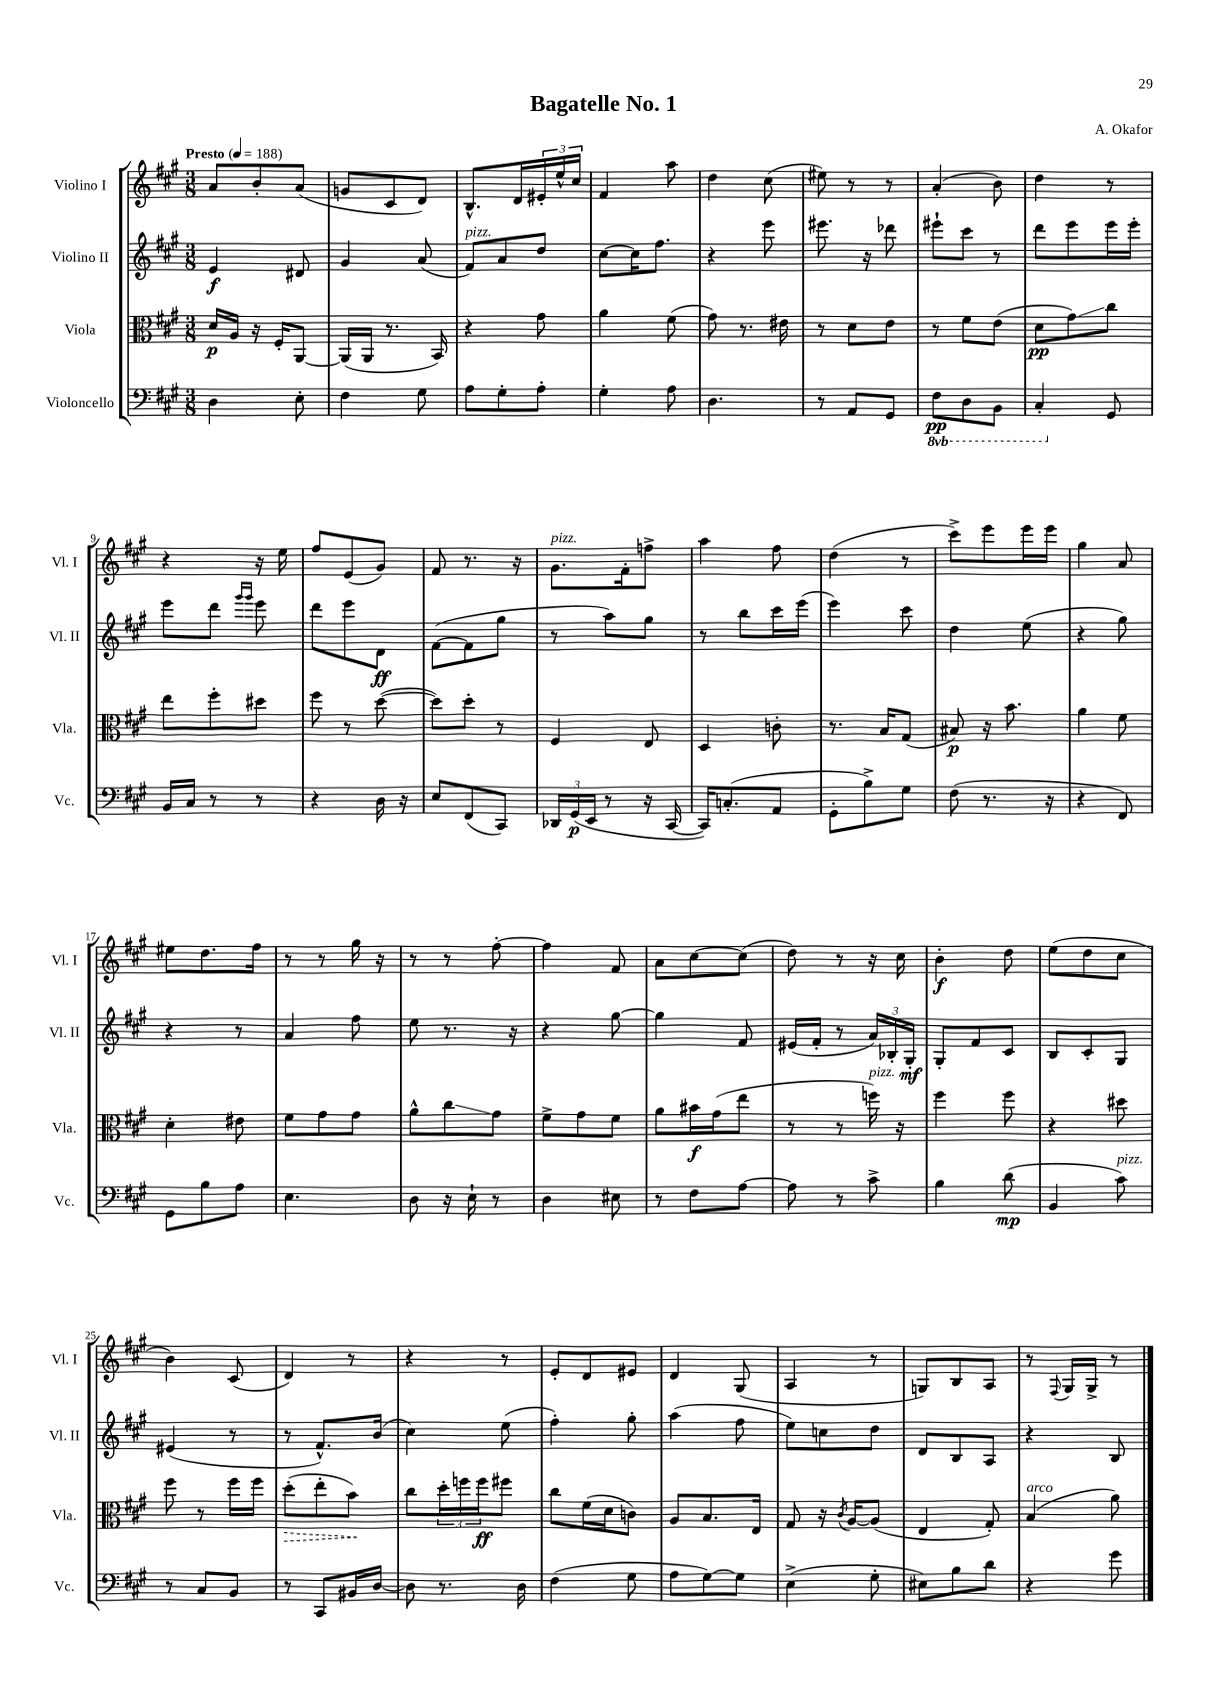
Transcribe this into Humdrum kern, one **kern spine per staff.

**kern	**kern	**kern	**kern
*staff4	*staff3	*staff2	*staff1
*clefF4	*clefC3	*clefG2	*clefG2
*k[f#c#g#]	*k[f#c#g#]	*k[f#c#g#]	*k[f#c#g#]
*M3/8	*M3/8	*M3/8	*M3/8
*MM188	*MM188	*MM188	*MM188
4D	16d	4e	8a
.	16A	.	.
.	16r	.	8b'
.	16F#'	.	.
8E'	[8AA	8d#	(8a
=	=	=	=
4F#	(16AA]	4g#	8g
.	16AA	.	.
.	8.r	.	8c#
8G#	.	(8a	8d)
.	16BB)	.	.
=	=	=	=
8A	4r	8f#)	8.B^^
8G#'	.	8a	.
.	.	.	16d
8A'	8g#	8dd	24e#'
.	.	.	24ee^^
.	.	.	24cc#
=	=	=	=
4G#'	4a	[8cc#	4f#
.	.	16cc#]	.
.	.	8.ff#	.
8A	(8f#	.	8aa
=	=	=	=
4.D	8g#)	4r	4dd
.	8.r	.	.
.	.	8eee	(8cc#
.	16e#	.	.
=	=	=	=
8r	8r	8.eee#	8ee#)
8AA	8d	.	8r
.	.	16r	.
8GG#	8e	8ddd-	8r
=	=	=	=
8FF#	8r	8eee#`	(4a'
8DD	8f#	8ccc#	.
8BBB	(8e	8r	8b)
=	=	=	=
4CC#'	8d	8ddd	4dd
.	8g#)	8eee	.
8GG#	8cc#	16eee	8r
.	.	16eee'	.
=	=	=	=
16BB	8ee	8eee	4r
16C#	.	.	.
8r	8ff#'	8ddd	.
.	.	16qqggg#	.
.	.	16qqggg#	.
8r	8dd#	8eee	16r
.	.	.	16ee
=	=	=	=
4r	8ff#	8ddd	8ff#
.	8r	8eee	(8e
16D	([8dd	8d	8g#)
16r	.	.	.
=	=	=	=
8E	8dd])	([8f#	8f#
(8FF#	8dd'	8f#]	8.r
8CC#)	8r	8gg#	.
.	.	.	16r
=	=	=	=
24DD-	4F#	8r	8.g#
(24GG#	.	.	.
24EE	.	.	.
8r	.	8aa)	.
.	.	.	16f#'
16r	8E	8gg#	8ff^
[16CC#	.	.	.
=	=	=	=
16CC#])	4D	8r	4aa
(8.C'	.	.	.
.	.	8bb	.
8AA	8c'	16ccc#	8ff#
.	.	(16eee	.
=	=	=	=
8GG#'	8.r	4eee)	(4dd
8B^)	.	.	.
.	16B	.	.
8G#	(8G#	8ccc#	8r
=	=	=	=
(8F#	8B#)	4dd	8ccc#^)
8.r	16r	.	8eee
.	8.b	.	.
.	.	(8ee	16eee
16r	.	.	16eee
=	=	=	=
4r	4a	4r	4gg#
8FF#)	8f#	8gg#)	8a
=	=	=	=
8GG#	4d'	4r	8ee#
8B	.	.	8.dd
8A	8e#	8r	.
.	.	.	16ff#
=	=	=	=
4.E	8f#	4a	8r
.	8g#	.	8r
.	8g#	8ff#	16gg#
.	.	.	16r
=	=	=	=
8D	8a^^	8ee	8r
16r	8cc#	8.r	8r
16E`	.	.	.
8r	8g#	.	[8ff#'
.	.	16r	.
=	=	=	=
4D	8f#^	4r	4ff#]
.	8g#	.	.
8E#	8f#	[8gg#	8f#
=	=	=	=
8r	8a	4gg#]	8a
8F#	16b#	.	[8cc#
.	(16g#	.	.
[8A	8ee	8f#	(8cc#]
=	=	=	=
8A]	8r	(16e#	8dd)
.	.	16f#'	.
8r	8r	8r	8r
8c#^	16ff)	24a)	16r
.	.	24B-'	.
.	16r	.	16cc#
.	.	24G#'	.
=	=	=	=
4B	4ff#	8G#'	4b'
.	.	8f#	.
(8d	8ff#	8c#	8dd
=	=	=	=
4BB	4r	8B	(8ee
.	.	8c#'	8dd
8c#)	8dd#	8G#	8cc#
=	=	=	=
8r	8ff#	(4e#	4b)
8C#	8r	.	.
8BB	16ff#	8r	(8c#
.	16ff#	.	.
=	=	=	=
8r	(8dd'	8r	4d)
8CC#	8ee'	8.f#^^)	.
16BB#	8b)	.	8r
[16D	.	(16b	.
=	=	=	=
8D]	8cc#	4cc#)	4r
8.r	24dd'	.	.
.	24ff	.	.
.	24ff	.	.
.	8ff#	(8ee	8r
16D	.	.	.
=	=	=	=
(4F#	8cc#	4ff#')	8e'
.	(16f#	.	8d
.	16d	.	.
8G#	8c)	8gg#'	8e#
=	=	=	=
8A	8A	(4aa	4d
[8G#)	8.B	.	.
8G#]	.	8ff#	(8G#
.	16E	.	.
=	=	=	=
(4E^	8G#	8ee)	4A
.	16r	8cc	.
.	8qc#	.	.
.	[16A	.	.
8G#'	(8A]	8dd	8r
=	=	=	=
8E#)	4E	8d	8G)
8B	.	8B	8B
8d	8G#')	8A	8A
=	=	=	=
4r	(4B	4r	8r
.	.	.	8qqF#
.	.	.	16G#
.	.	.	16G#^
8g#	8a)	8B	8r
==	==	==	==
*-	*-	*-	*-
